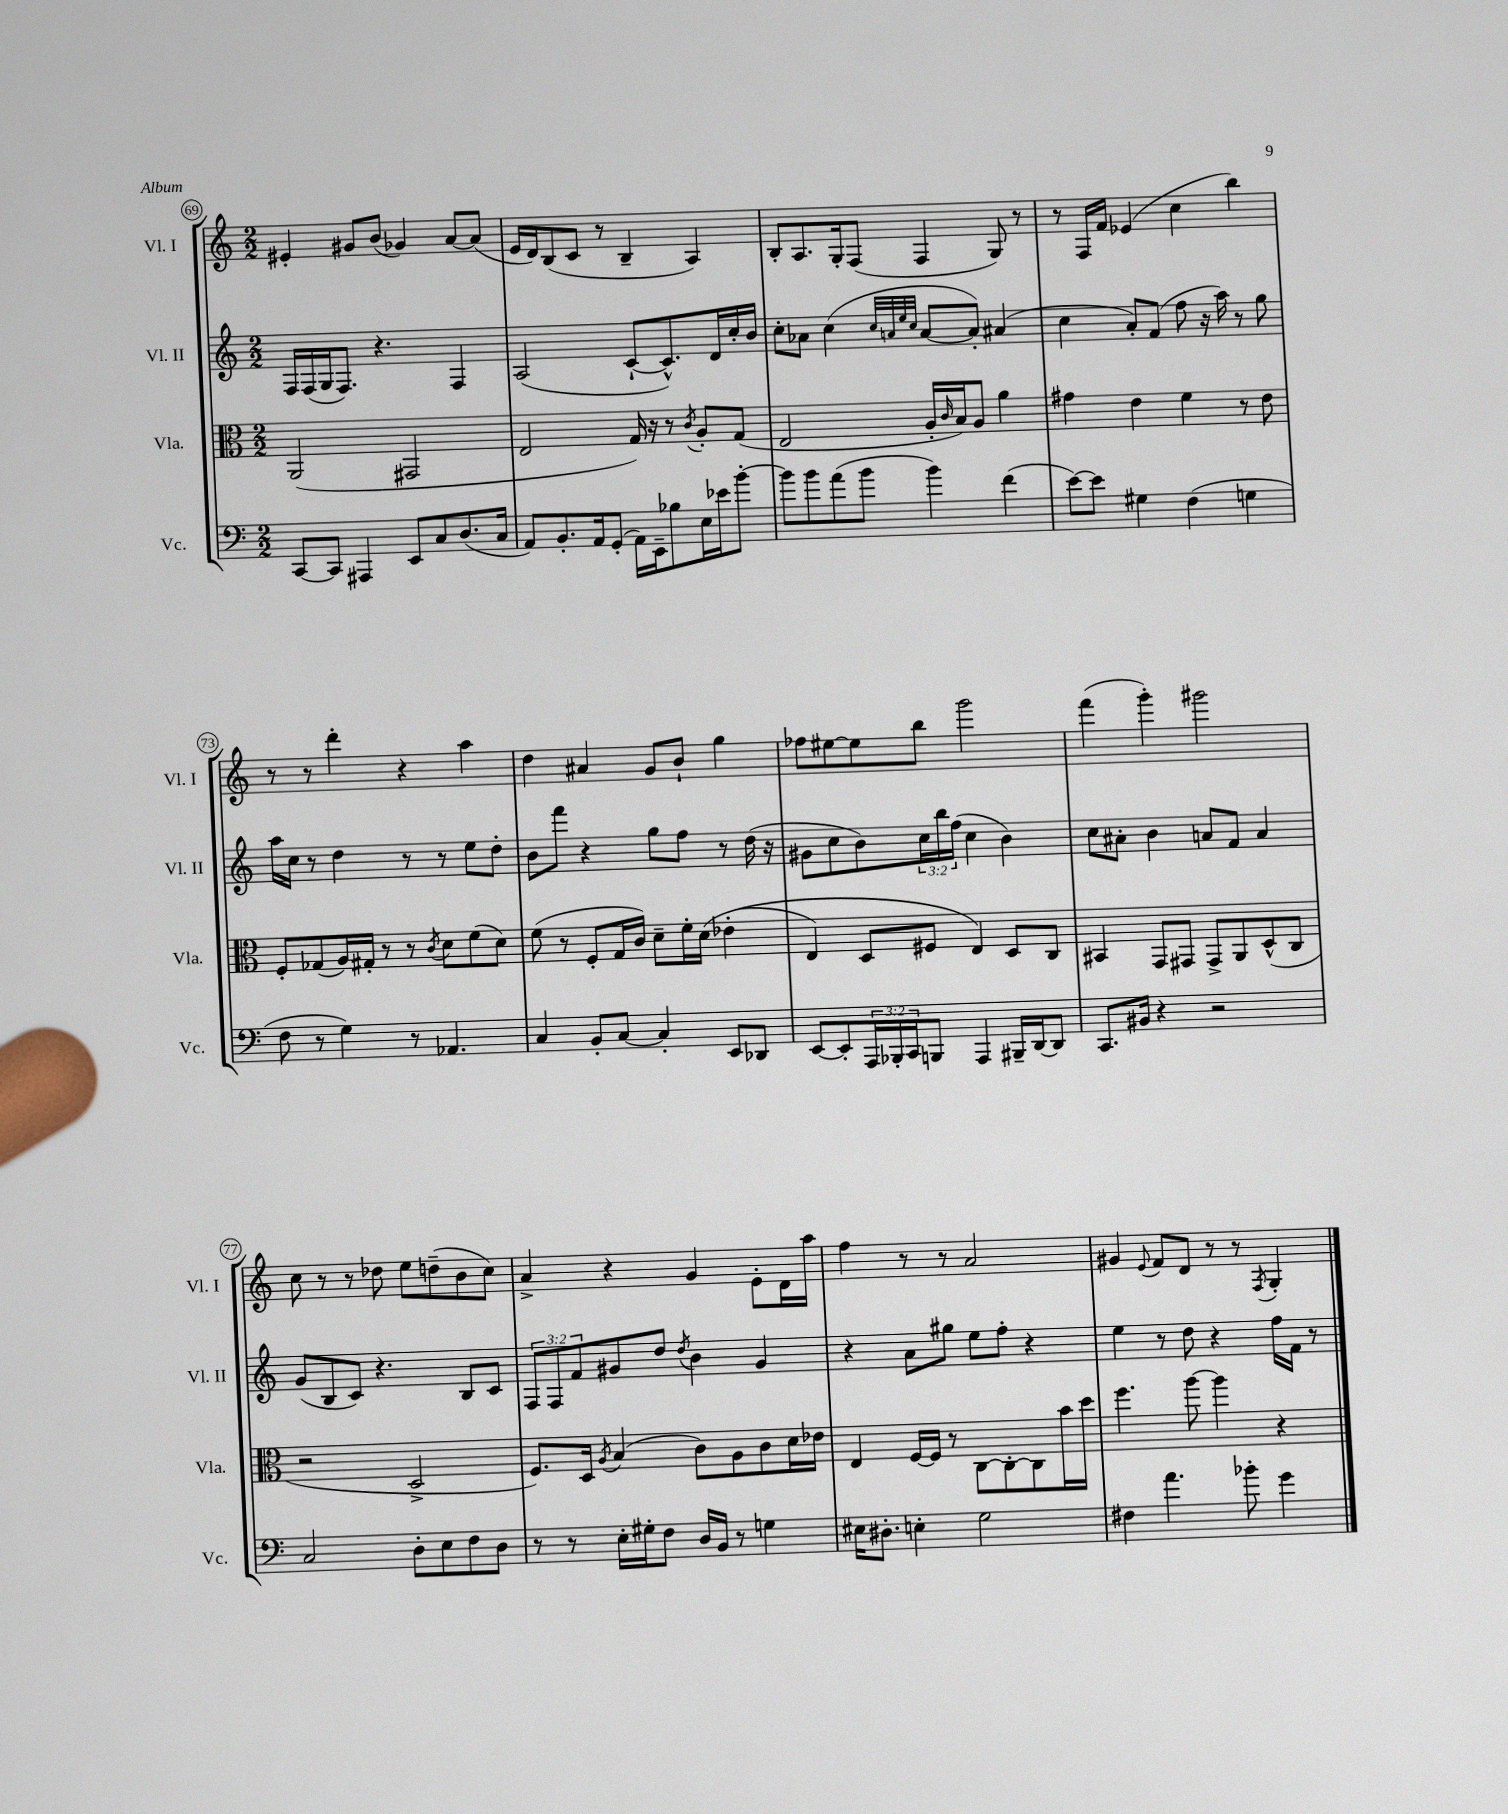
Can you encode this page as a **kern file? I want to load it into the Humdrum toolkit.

**kern	**kern	**kern	**kern
*part4	*part3	*part2	*part1
*staff4	*staff3	*staff2	*staff1
*I"Vc.	*I"Vla.	*I"Vl. II	*I"Vl. I
*I'Vc.	*I'Vla.	*I'Vl. II	*I'Vl. I
*clefF4	*clefC3	*clefG2	*clefG2
*k[]	*k[]	*k[]	*k[]
*M2/2	*M2/2	*M2/2	*M2/2
=69	=69	=69	=69
[8CC/L	(2AA/	16F/LL	4e#X'/
.	.	(16F/	.
8CC/J]	.	16G/J	.
.	.	8.F/J)	.
4AAA#X/	.	.	8g#X/L
.	.	4.r	(8b/J
8EE/L	2GG#X/	.	4g-X/)
8C/	.	.	.
(8.D/	.	4F/	[8a/L
.	.	.	(8a/J]
16C/Jk	.	.	.
=70	=70	=70	=70
8AA/L)	2E/	(2A/	16e/LL
.	.	.	16d/J)
8.BB'/	.	.	(8B/
.	.	.	8c/J
16AA/k	.	.	.
(8GG'/J	.	.	8r
16AA\LL)	16G/)	[8c`/L	4B~/
16EE~\J	16r	.	.
8B-X\	8r	8.c^^/])	.
.	8qc/	.	.
16E\L	8A'/L	.	4A/)
16e-X\J	.	16d/L	.
[8b'\J	(8G/J	16cc'/	.
.	.	16b/JJ	.
=71	=71	=71	=71
8b\L]	2E/	8cc'\L	8B'/L
8b\	.	8a-X\J	8.A/
(8a\	.	(4cc\	.
.	.	.	16G'/k
8b\J	.	.	(8F/J
.	.	32qqcc/LLL	.
.	.	32qqan/	.
.	.	32qqee/	.
.	.	32qqcc/JJJ	.
4b\)	16A'/LL	[8a/L	4F/
.	16qqc/	.	.
.	16B/J)	.	.
.	8A/J	8a'/J])	.
(4f\	4a\	(4a#X/	8G/)
.	.	.	8r
=72	=72	=72	=72
[8e\L)	4g#X\	4cc\	8r
8e\J]	.	.	16F/LL
.	.	.	16f/JJ
4G#X\	4e\	8a'/L)	(4e-X/
.	.	(8f/J	.
(4F\	4f\	8ff\	4cc\
.	.	16r	.
.	.	16aa\)	.
4Gn\	8r	8r	4bb\)
.	8e\	8gg\	.
!!LO:LB:g=z
=73	=73	=73	=73
8F\	8F'/L	16aa\LL	8r
.	.	16cc\JJ	.
8r	(8G-X/	8r	8r
4G\)	16A/L)	4dd\	4ddd'\
.	16G#X'/JJ	.	.
.	8r	.	.
8r	8r	8r	4r
.	8qc/	.	.
4.AA-X/	8d\L	8r	.
.	(8f\	8ee\L	4aa\
.	8d\J)	8dd'\J	.
=74	=74	=74	=74
4C/	(8f\	8b\L	4dd\
.	8r	8fff\J	.
8BB'/L	8F'/L	4r	4a#X/
[8C/J	16G/L	.	.
.	16c/JJ)	.	.
4C'/]	8d~\L	8gg\L	8g/L
.	16f'\L	8ff\J	8b`/J
.	(16d\JJ	.	.
8EE/L	(4e-X'\	8r	4gg\
8DD-X/J	.	(16dd\	.
.	.	16r	.
=75	=75	=75	=75
[8EE/L	4E/)	8g#X\L	8ff-X\L
8EE'/]	.	8cc\	[8ee#X\
24AAA/L	8D/L	8b\)	8ee#\]
24BBB-X'/	.	.	.
24CC/J	.	.	.
8BBBn/J	8F#X/J	24cc\L	8bb\J
.	.	24bb\	.
.	.	(24ff\JJ	.
4AAA/	4E/)	4cc\	2ggg\
16BBB#X~/LL	8D/L	4b\)	.
[16DD/J	.	.	.
8DD/J]	8C/J	.	.
=76	=76	=76	=76
8.CC/L	4BB#X/	8cc\L	(4fff\
.	.	8a#X'\J	.
16BB#X/Jk	.	.	.
4r	8GG/L	4b\	4ggg'\)
.	8GG#X/J	.	.
2r	8GG#^/L	8an/L	2ggg#X\
.	8AA/	8f/J	.
.	(8D^^/	4a/	.
.	8C/J	.	.
!!LO:LB:g=z
=77	=77	=77	=77
2C/	2r	(8g/L	8cc\
.	.	8B/	8r
.	.	8c/J)	8r
.	.	4.r	8dd-X\
8D'\L	2D^/	.	8ee\L
8E\	.	.	(8ddn~\
8F\	.	8B/L	8b\
8D\J	.	8c/J	8cc\J)
=78	=78	=78	=78
8r	8.F/L)	12F/L	4a^/
.	.	12F/	.
8r	.	.	.
.	.	12f/	.
.	16D/Jk	.	.
.	8qA/	.	.
16E'\LL	(4B/	8g#X/	4r
16G#X'\J	.	.	.
8F\J	.	8dd/J	.
.	.	8qdd/	.
16D/LL	8c\L)	4b\	4g/
16BB/JJ	.	.	.
8r	8A\	.	.
4Gn\	8c\	4g#/	8e'\L
.	16d\L	.	16d\L
.	16e-X\JJ	.	16aa\JJ
=79	=79	=79	=79
16E#X\KL	4E/	4r	4ff\
8.D#X'\J	.	.	.
4En'\	[16F/LL	8a\L	8r
.	16F/JJ]	.	.
.	8r	8gg#X\J	8r
2G\	[8C\L	8ee\L	2a/
.	8C'\_	8ff'\J	.
.	8C\]	4r	.
.	16b\L	.	.
.	16dd\JJ	.	.
=80	=80	=80	=80
4F#X\	4.ff\	4ee\	4g#X/
.	.	.	8qqe/
4.a\	.	8r	8f/L
.	[8aa\	8dd\	8d/J
.	4aa\]	4r	8r
8b-X'\	.	.	8r
.	.	.	8qF/
4g\	4r	16ff\LL	4G'/
.	.	16f\JJ	.
.	.	8r	.
==	==	==	==
*-	*-	*-	*-
